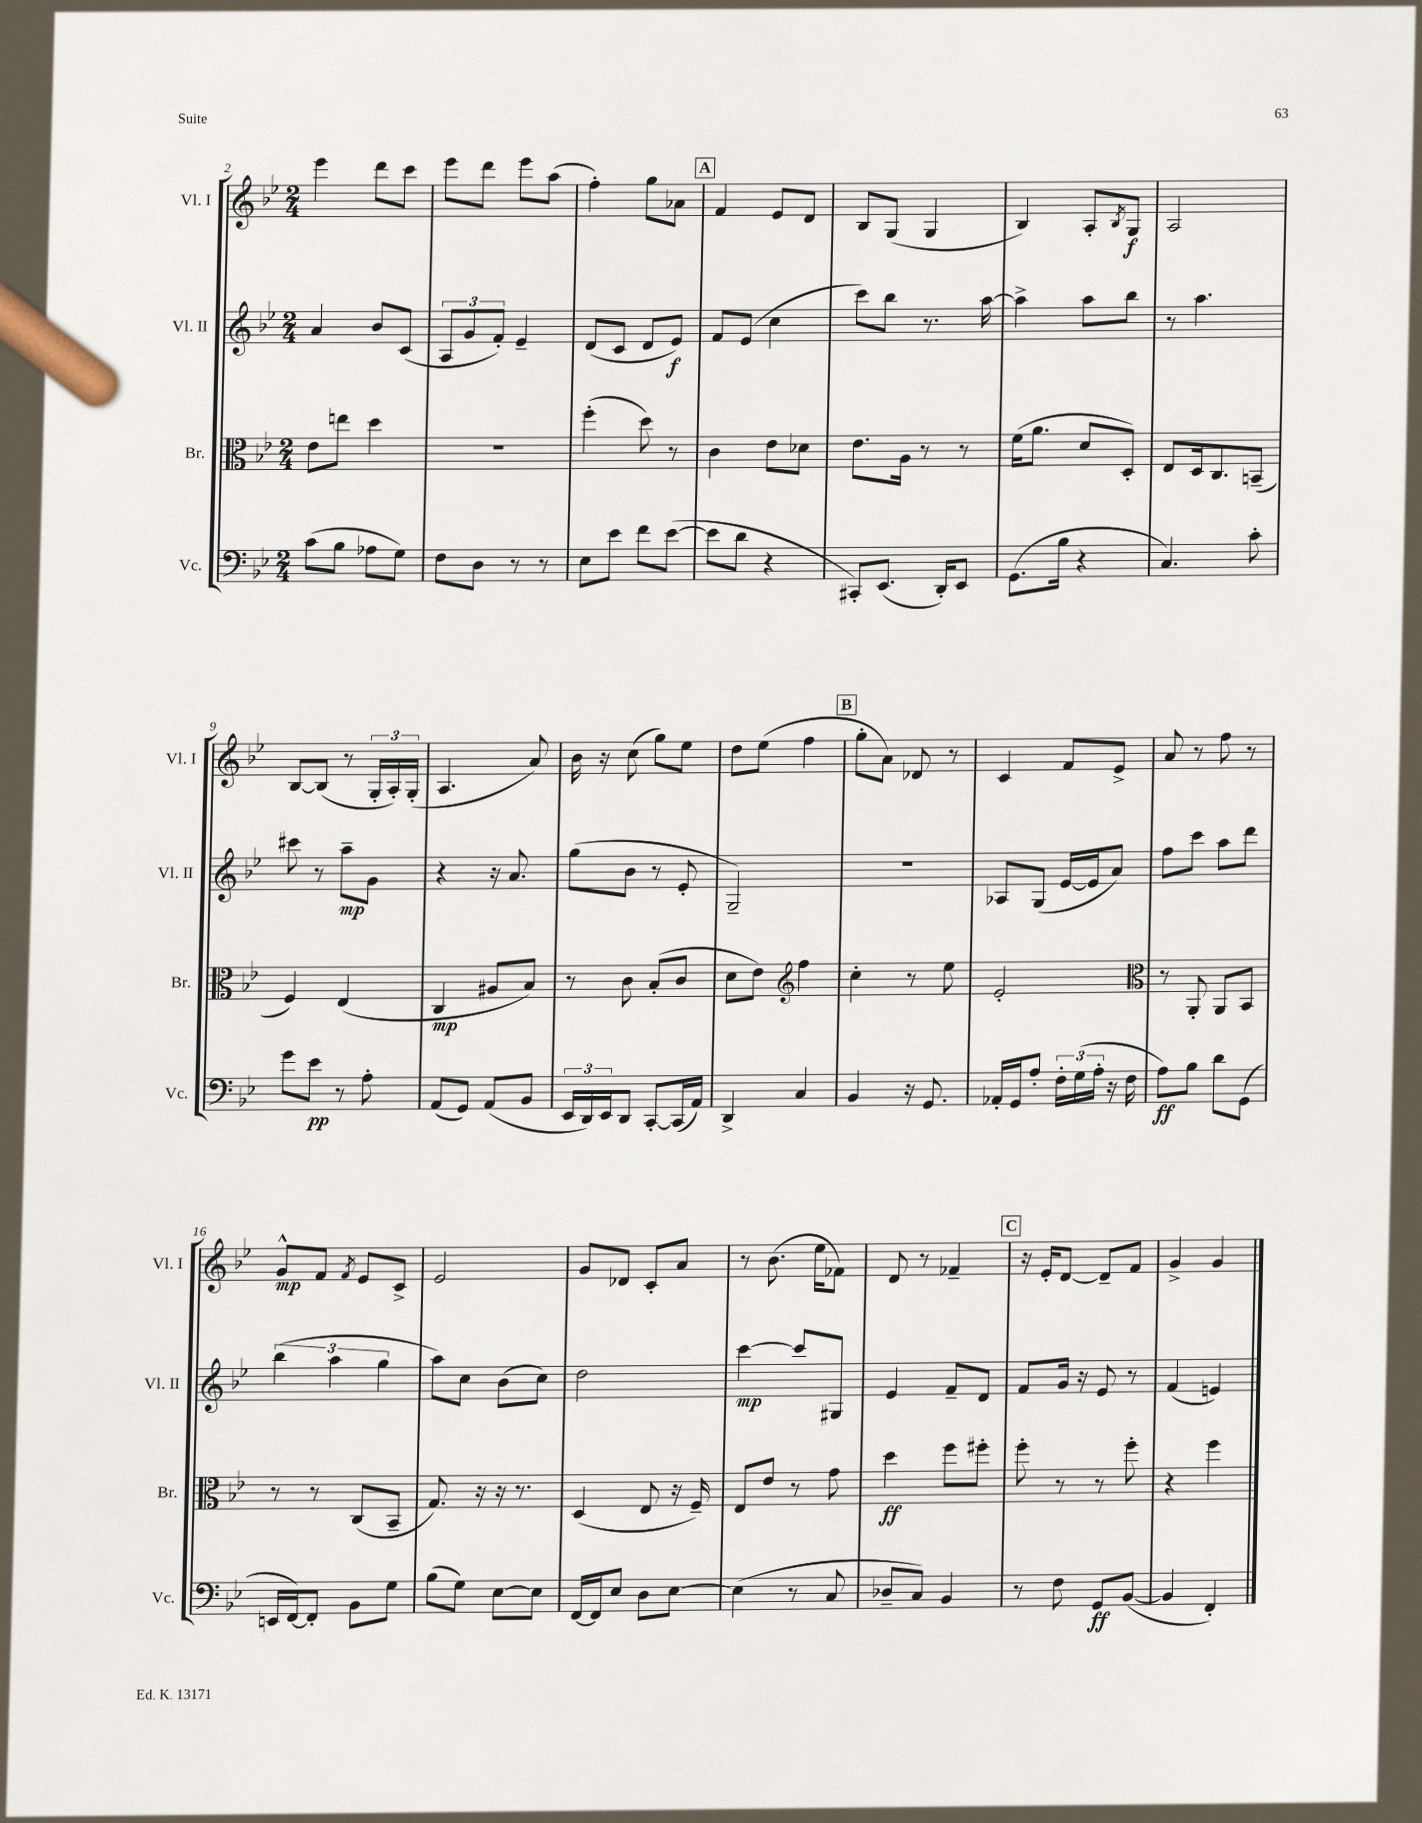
<<
\new StaffGroup <<
\new Staff = "s0" \with { instrumentName = "Vl. I" shortInstrumentName = "Vl. I" } {
    \clef treble \key bes \major \numericTimeSignature \time 2/4
    ees'''4 d'''8 c'''8 |
    ees'''8 d'''8 ees'''8 a''8( |
    f''4-.) g''8 aes'8 |
    \mark \markup { \box "A" } f'4 ees'8 d'8 |
    bes8 g8( g4 |
    bes4) a8-. \acciaccatura { bes8 } g8\f |
    a2 |
    bes8~ bes8( r8 \tuplet 3/2 { g16-. a16-.) g16-.( } |
    a4. a'8) |
    bes'16 r16 c''8( g''8) ees''8 |
    d''8 ees''8( f''4 |
    \mark \markup { \box "B" } g''8-. a'8) des'8 r8 |
    c'4 f'8 ees'8-> |
    a'8 r8 f''8 r8 |
    g'8-^\mp f'8 \acciaccatura { f'8 } ees'8 c'8-> |
    ees'2 |
    g'8 des'8 c'8-. a'8 |
    r8 bes'8.( ees''16 fes'8) |
    d'8 r8 fes'4-- |
    \mark \markup { \box "C" } r16 ees'16-. d'8~ d'8-- f'8 |
    g'4-> g'4 \bar "|." |
}
\new Staff = "s1" \with { instrumentName = "Vl. II" shortInstrumentName = "Vl. II" } {
    \clef treble \key bes \major \numericTimeSignature \time 2/4
    a'4 bes'8 c'8( |
    \tuplet 3/2 { a8 g'8 f'8-.) } ees'4-- |
    d'8( c'8 d'8 ees'8\f) |
    \mark \markup { \box "A" } f'8 ees'8( c''4 |
    c'''8) bes''8 r8. a''16~ |
    a''4-> a''8 bes''8 |
    r8 a''4. |
    cis'''8 r8 a''8--\mp g'8 |
    r4 r16 a'8. |
    g''8( bes'8 r8 ees'8-. |
    g2--) |
    \mark \markup { \box "B" } r2 |
    aes8 g8( ees'16~ ees'16 a'8) |
    f''8 c'''8 a''8 d'''8 |
    \tuplet 3/2 { bes''4( a''4 g''4 } |
    a''8) c''8 bes'8( c''8) |
    d''2 |
    c'''4~\mp c'''8 gis8 |
    ees'4 f'8-- d'8 |
    \mark \markup { \box "C" } f'8 g'16 r16 ees'8 r8 |
    f'4( e'4) \bar "|." |
}
\new Staff = "s2" \with { instrumentName = "Br." shortInstrumentName = "Br." } {
    \clef alto \key bes \major \numericTimeSignature \time 2/4
    ees'8 e''8 d''4 |
    R2 |
    f''4-.( d''8) r8 |
    \mark \markup { \box "A" } c'4 ees'8 des'8 |
    ees'8. a16 r8 r8 |
    f'16( a'8. d'8 d8-.) |
    ees8 d16 c8. b,8--( |
    f4) ees4( |
    c4\mp ais8 bes8) |
    r8 c'8 bes8-.( c'8 |
    d'8 ees'8) \clef treble f''4 |
    \mark \markup { \box "B" } c''4-. r8 ees''8 |
    ees'2-. |
    \clef alto r8 a,8-. a,8 bes,8 |
    r8 r8 c8( bes,8-- |
    g8.) r16 r16 r8. |
    d4( ees8 r16 f16--) |
    ees8 ees'8 r8 g'8 |
    d''4\ff f''8 fis''8-. |
    \mark \markup { \box "C" } f''8-. r8 r8 f''8-. |
    r4 f''4 \bar "|." |
}
\new Staff = "s3" \with { instrumentName = "Vc." shortInstrumentName = "Vc." } {
    \clef bass \key bes \major \numericTimeSignature \time 2/4
    c'8( bes8 aes8 g8) |
    f8 d8 r8 r8 |
    ees8 ees'8 f'8 ees'8~( |
    \mark \markup { \box "A" } ees'8 d'8 r4 |
    cis,8-.) ees,8.( d,16-.) ees,8 |
    g,8.( bes16 r4 |
    c4.) c'8-. |
    g'8 ees'8\pp r8 a8-. |
    a,8( g,8) a,8( bes,8 |
    \tuplet 3/2 { ees,16 d,16) ees,16 } d,8 c,8~-. c,16( a,16) |
    d,4-> c4 |
    \mark \markup { \box "B" } bes,4 r16 g,8. |
    aes,16-. g,16 a8-. \tuplet 3/2 { f16-. g16( a16-. } r16 f16 |
    a8\ff) bes8 d'8 g,8( |
    e,16 f,16~) f,8-. bes,8 g8 |
    bes8( g8) ees8~ ees8 |
    f,16~ f,16 ees8 d8 ees8~ |
    ees4( r8 c8 |
    des8-- c8) bes,4 |
    \mark \markup { \box "C" } r8 f8 g,8\ff bes,8~( |
    bes,4 f,4-.) \bar "|." |
}
>>
>>
\layout { \context { \Score currentBarNumber = #2 } }
